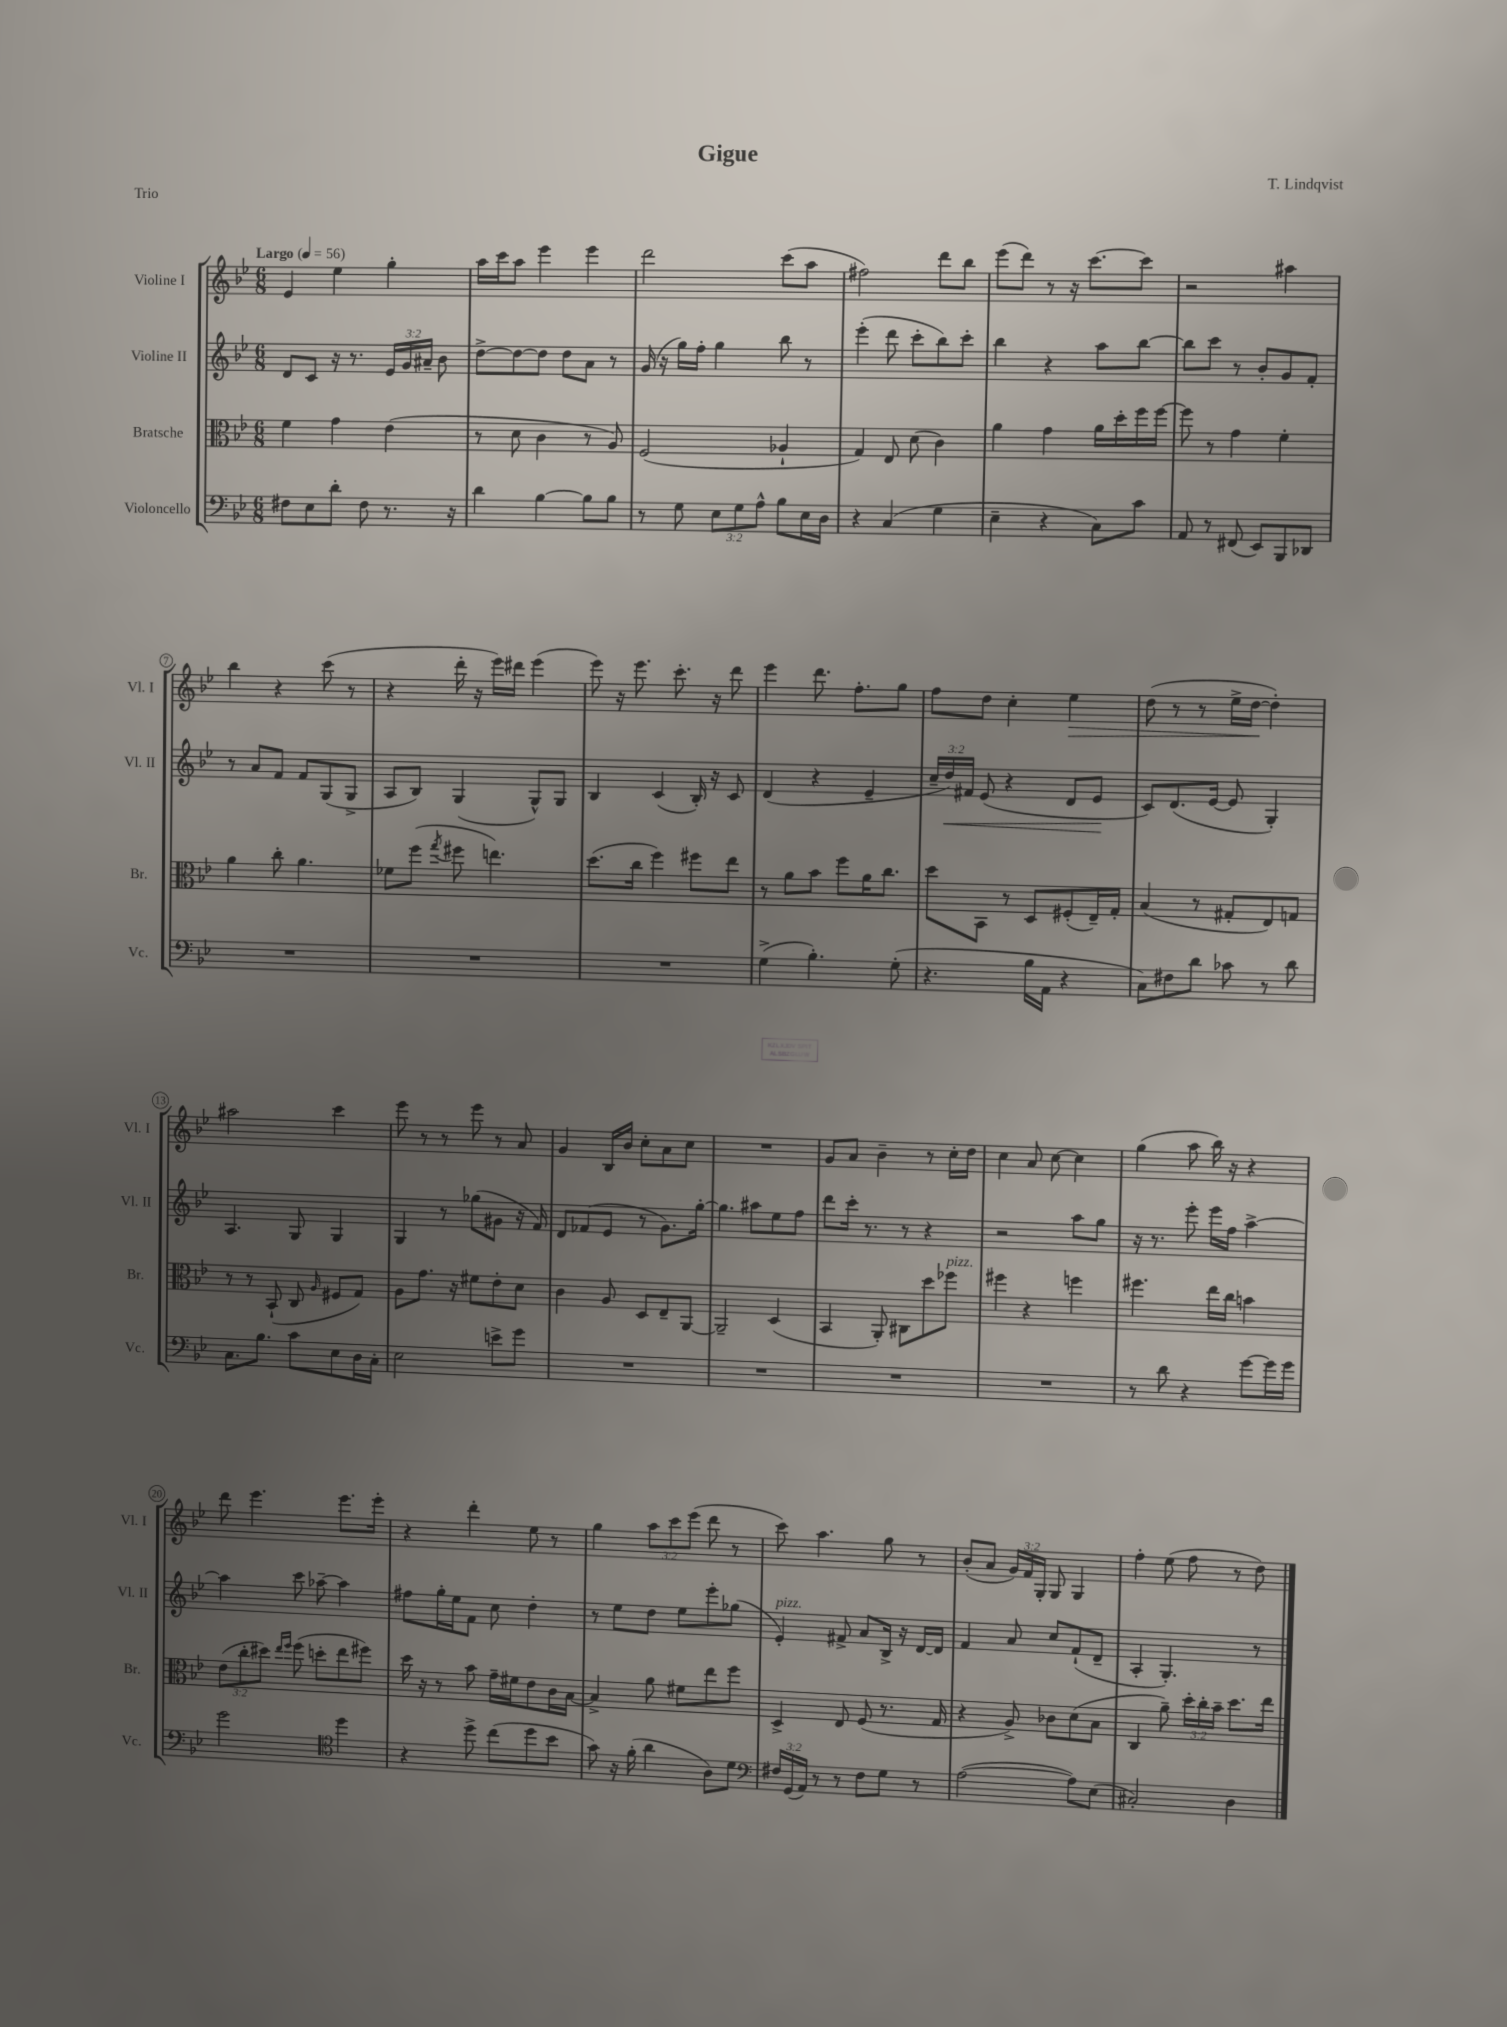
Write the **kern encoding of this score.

**kern	**kern	**kern	**dynam	**kern	**dynam
*part4	*part3	*part2	*part2	*part1	*part1
*staff4	*staff3	*staff2	*staff2	*staff1	*staff1
*I"Violoncello	*I"Bratsche	*I"Violine II	*	*I"Violine I	*
*I'Vc.	*I'Br.	*I'Vl. II	*	*I'Vl. I	*
*clefF4	*clefC3	*clefG2	*	*clefG2	*
*k[b-e-]	*k[b-e-]	*k[b-e-]	*	*k[b-e-]	*
*M6/8	*M6/8	*M6/8	*	*M6/8	*
*MM56	*MM56	*MM56	*	*MM56	*
=1	=1	=1	=1	=1	=1
!	!	!	!	!LO:TX:a:B:t=Largo	!
8F#X\L	4f\	8d/L	.	4e-/	.
8E-\	.	8c/J	.	.	.
8d'\J	4g\	16r	.	4ee-\	.
.	.	8.r	.	.	.
8F#\	.	.	.	.	.
8.r	(4e-\	24e-/LL	.	4gg'\	.
.	.	24g/	.	.	.
.	.	24a#X~/JJ	.	.	.
.	.	8b-\	.	.	.
16r	.	.	.	.	.
=2	=2	=2	=2	=2	=2
4d\	8r	[8dd^\L	.	16aa\LL	.
.	.	.	.	16ccc\J	.
.	8d\	8dd\_	.	8aa\J	.
[4B-\	4c\	8dd\J]	.	4eee-\	.
.	.	8dd\L	.	.	.
8B-\L]	8r	8a\J	.	4eee-\	.
8B-\J	8A/)	8r	.	.	.
=3	=3	=3	=3	=3	=3
8r	(2F/	(16g/	.	2ddd\	.
.	.	16r	.	.	.
8G\	.	16gg\LL)	.	.	.
.	.	16ff'\JJ	.	.	.
12E-\L	.	4gg\	.	.	.
12G\	.	.	.	.	.
12A^^\J	.	.	.	.	.
8B-\L	4A-X`/	8bb-\	.	(8ccc\L	.
16E-\L	.	8r	.	8aa\J	.
16D\JJ	.	.	.	.	.
=4	=4	=4	=4	=4	=4
4r	4G/)	(4eee-'\	.	2ff#X\)	.
(4C/	8E-/	8ddd\	.	.	.
.	(8d\	8ccc'\L	.	.	.
4G\	4c\)	8bb-\)	.	8ddd\L	.
.	.	8ccc'\J	.	8bb-\J	.
=5	=5	=5	=5	=5	=5
4E-~\	4a\	4bb-\	.	(8eee-\L	.
.	.	.	.	8ddd\J)	.
4r	4g\	4r	.	8r	.
.	.	.	.	16r	.
.	.	.	.	[8.ccc\L	.
8C\L)	16a\LL	8aa\L	.	.	.
.	16dd'\	.	.	.	.
8c\J	16ff\	[8bb-\J	.	8ccc\J]	.
.	[16ff\JJ	.	.	.	.
=6	=6	=6	=6	=6	=6
8AA/	8ff\]	8bb-\L]	.	2r	.
8r	8r	8ccc\J	.	.	.
(8FF#X/	4g\	8r	.	.	.
8EE-/L)	.	8b-'/L	.	.	.
8BBB-/	4f'\	8g/	.	4aa#X\	.
8DD-X/J	.	8f'/J	.	.	.
!!LO:LB:g=z
=7	=7	=7	=7	=7	=7
2.r	4a\	8r	.	4bb-\	.
.	.	8a/L	.	.	.
.	8cc'\	8f/J	.	4r	.
.	4.a\	8f/L	.	.	.
.	.	(8G/	.	(8ccc\	.
.	.	8G^/J	.	8r	.
=8	=8	=8	=8	=8	=8
2.r	8f-X\L	8A/L	.	4r	.
.	(8ff\J	8B-/J)	.	.	.
.	8qgg/	.	.	.	.
.	8ff#X\	(4G/	.	16ddd'\	.
.	.	.	.	16r	.
.	4.een\)	.	.	16eee-\LL)	.
.	.	.	.	16ddd#X\JJ	.
.	.	8G^^/L)	.	(4eee-\	.
.	.	8G/J	.	.	.
=9	=9	=9	=9	=9	=9
2.r	(8.dd\L	4B-/	.	8eee-\)	.
.	.	.	.	16r	.
.	16cc\Jk	.	.	8.eee-\	.
.	4ff\)	(4c/	.	.	.
.	.	.	.	8.ccc'\	.
.	8ff#X\L	16B-'/)	.	.	.
.	.	16r	.	16r	.
.	8ee-\J	8c/	.	8ddd\	.
=10	=10	=10	=10	=10	=10
(4G^\	8r	(4d/	.	4eee-\	.
.	8a\L	.	.	.	.
4.B-'\)	8b-\J	4r	.	8.ddd\	.
.	8ff\L	.	.	.	.
.	.	.	.	8.ff'\L	.
.	16a\K	4e-~/	.	.	.
.	8.cc\J	.	.	.	.
(8G'\	.	.	.	8gg\J	.
=11	=11	=11	=11	=11	=11
4.r	8dd\L	24cc~/LL	.	8ff\L	.
!	!	!	!LO:HP:b	!	!
.	.	24dd/)	<	.	.
.	.	24f#X/JJ	.	.	.
.	8BB-\J	(8e-/	.	8dd\J	.
.	8r	4r	.	4cc'\	.
16B-\LL	8D/L	.	.	.	.
16AA\JJ	.	.	.	.	.
!	!	!	!	!	!LO:HP:b
4r	(8F#X'/	8d/L	.	4ee-\	>
.	16E-~/L)	8e-/J	.	.	.
.	16G'/JJ	.	.	.	.
.	.	.	[	.	.
=12	=12	=12	=12	=12	=12
8C\L)	(4B-/	8c/L)	.	(8dd\	.
8F#X\	.	(8.d/	.	8r	.
8d\J	8r	.	.	8r	.
.	.	[16e-/Jk	.	.	.
8c-X\	8G#X'/L	8e-/]	.	16ee-^\LL	.
.	.	.	.	[16dd\JJ	.
8r	8E-/)	4G'/)	.	4dd'\])	]
8d\	8Gn/J	.	.	.	.
!!LO:LB:g=z
=13	=13	=13	=13	=13	=13
8.C\L	8r	4.A/	.	2aa#X\	.
.	8r	.	.	.	.
8.B-\J	.	.	.	.	.
.	(8BB-`/	.	.	.	.
8c\L	8C/	8G/	.	.	.
.	16qqA/	.	.	.	.
8E-\	8F#X/L	4G/	.	4ccc\	.
16D\L	8G/J)	.	.	.	.
16C'\JJ	.	.	.	.	.
=14	=14	=14	=14	=14	=14
2E-\	8A\L	4G/	.	8eee-\	.
.	8.g\J	.	.	8r	.
.	.	8r	.	8r	.
.	16r	.	.	.	.
.	8f#X\L	(8gg-X\L	.	8eee-\	.
8en^\L	8e-'\	8g#X\J	.	8r	.
8g\J	8d\J	16r	.	8a/	.
.	.	16f/)	.	.	.
=15	=15	=15	=15	=15	=15
2.r	4c\	8d/L	.	4g/	.
.	.	(8f-X/	.	.	.
.	8A/	8e-/J	.	16B-/LL	.
.	.	.	.	16b-/JJ	.
.	8D/L	8r	.	8cc'\L	.
.	8E-~/	8.g\L)	.	8a\	.
.	[8AA/J	.	.	8cc\J	.
.	.	[16gg'\Jk	.	.	.
=16	=16	=16	=16	=16	=16
2.r	2AA~/]	4.gg\]	.	2.r	.
.	.	8aa#X\L	.	.	.
.	(4D/	8ee-\	.	.	.
.	.	8ff\J	.	.	.
=17	=17	=17	=17	=17	=17
2.r	4BB-/	8ddd\L	.	8g/L	.
.	.	16ccc'\Jk	.	8a/J	.
.	.	8.r	.	.	.
.	8AA'/)	.	.	4b-~\	.
.	8C#X\L	8r	.	.	.
.	8dd\	4r	.	8r	.
!	!LO:TX:a:i:t=pizz.	!	!	!	!
.	8ff-X\J	.	.	16cc'\LL	.
.	.	.	.	16dd\JJ	.
=18	=18	=18	=18	=18	=18
2.r	4ff#X\	2r	.	4cc\	.
.	4r	.	.	8a/	.
.	.	.	.	[8cc\	.
.	4ffn\	8aa\L	.	4cc\]	.
.	.	8gg\J	.	.	.
=19	=19	=19	=19	=19	=19
8r	4.ff#X\	16r	.	(4gg\	.
.	.	8.r	.	.	.
8d\	.	.	.	.	.
4r	.	8eee-'\	.	8aa\	.
.	16ee-\LL	16eee-\LL	.	16bb-\)	.
.	16cc\JJ	16ff\JJ	.	16r	.
[8g\L	4bn\	[4aa^\	.	4r	.
16g\L]	.	.	.	.	.
16g\JJ	.	.	.	.	.
!!LO:LB:g=z
=20	=20	=20	=20	=20	=20
2g\	(12e-\L	4aa\]	.	8ddd\	.
.	12cc'\	.	.	.	.
.	.	.	.	4.eee-\	.
.	12dd#X\J)	.	.	.	.
.	16qqee-/LL	.	.	.	.
.	16qqff/JJ	.	.	.	.
.	(8ff\	8ccc\	.	.	.
.	8ddn'\L	[8aa-X~\	.	.	.
*clefC4	*	*	*	*	*
4dd\	8ee-\	4aa-\]	.	8.eee-\L	.
.	8ff#X\J)	.	.	.	.
.	.	.	.	16eee-'\Jk	.
=21	=21	=21	=21	=21	=21
4r	16dd\	8ff#X\L	.	4r	.
.	16r	.	.	.	.
.	8r	16gg'\L	.	.	.
.	.	16ee-\J	.	.	.
8dd^\	8b-\	8f\J	.	4ddd'\	.
(8cc\L	16g~\LL	8cc\	.	.	.
.	16f#X\J	.	.	.	.
8dd\	8e-\	4dd'\	.	8ee-\	.
8b-\J	16c\L	.	.	8r	.
.	[16B-\JJ	.	.	.	.
=22	=22	=22	=22	=22	=22
8g\)	4B-^/]	8r	.	4gg\	.
16r	.	8ee-\L	.	.	.
(16f'\	.	.	.	.	.
4a\	8a\	8dd\J	.	12aa\L	.
.	.	.	.	12ccc\	.
.	8f#X\L	8ee-\L	.	.	.
.	.	.	.	(12eee-\J	.
8A\L)	8ee-\	8eee-'\	.	8ddd\	.
8d\J	8ff\J	(8gg-X\J	.	8r	.
=23	=23	=23	=23	=23	=23
*clefF4	*	*	*	*	*
!	!	!LO:TX:a:i:t=pizz.	!	!	!
24F#X/LL	4D^/	4e-'/)	.	8ccc\)	.
(24GG/	.	.	.	.	.
24AA/JJ)	.	.	.	.	.
8r	.	.	.	4.aa\	.
8r	8E-/	8f#X^/	.	.	.
8F#\L	(8F/	8a/L	.	.	.
8G\J	8.r	16B-^/Jk	.	8gg\	.
.	.	16r	.	.	.
8r	.	[16d/LL	.	8r	.
.	16G/	16d/JJ]	.	.	.
=24	=24	=24	=24	=24	=24
([2A\	4r	4f/	.	(8b-'/L	.
.	.	.	.	8a/J	.
.	8A^/)	8a/	.	24g/LL)	.
.	.	.	.	24f/	.
.	.	.	.	24G'/JJ	.
.	8c-X\L	8cc/L	.	8G/	.
8A\L])	(8d\	(8f`/	.	4G/	.
(8E-\J	8B-\J	8d~/J	.	.	.
=25	=25	=25	=25	=25	=25
2C#X'/)	4C/	4A'/	.	4ff'\	.
.	8a~\)	4.G'/)	.	(8ee-\	.
.	24dd'\LL	.	.	8ff\	.
.	24cc'\	.	.	.	.
.	24b-~\JJ	.	.	.	.
4D\	8.dd\L	.	.	8r	.
.	.	8r	.	8dd\)	.
.	16ee-\Jk	.	.	.	.
==	==	==	==	==	==
*-	*-	*-	*-	*-	*-
